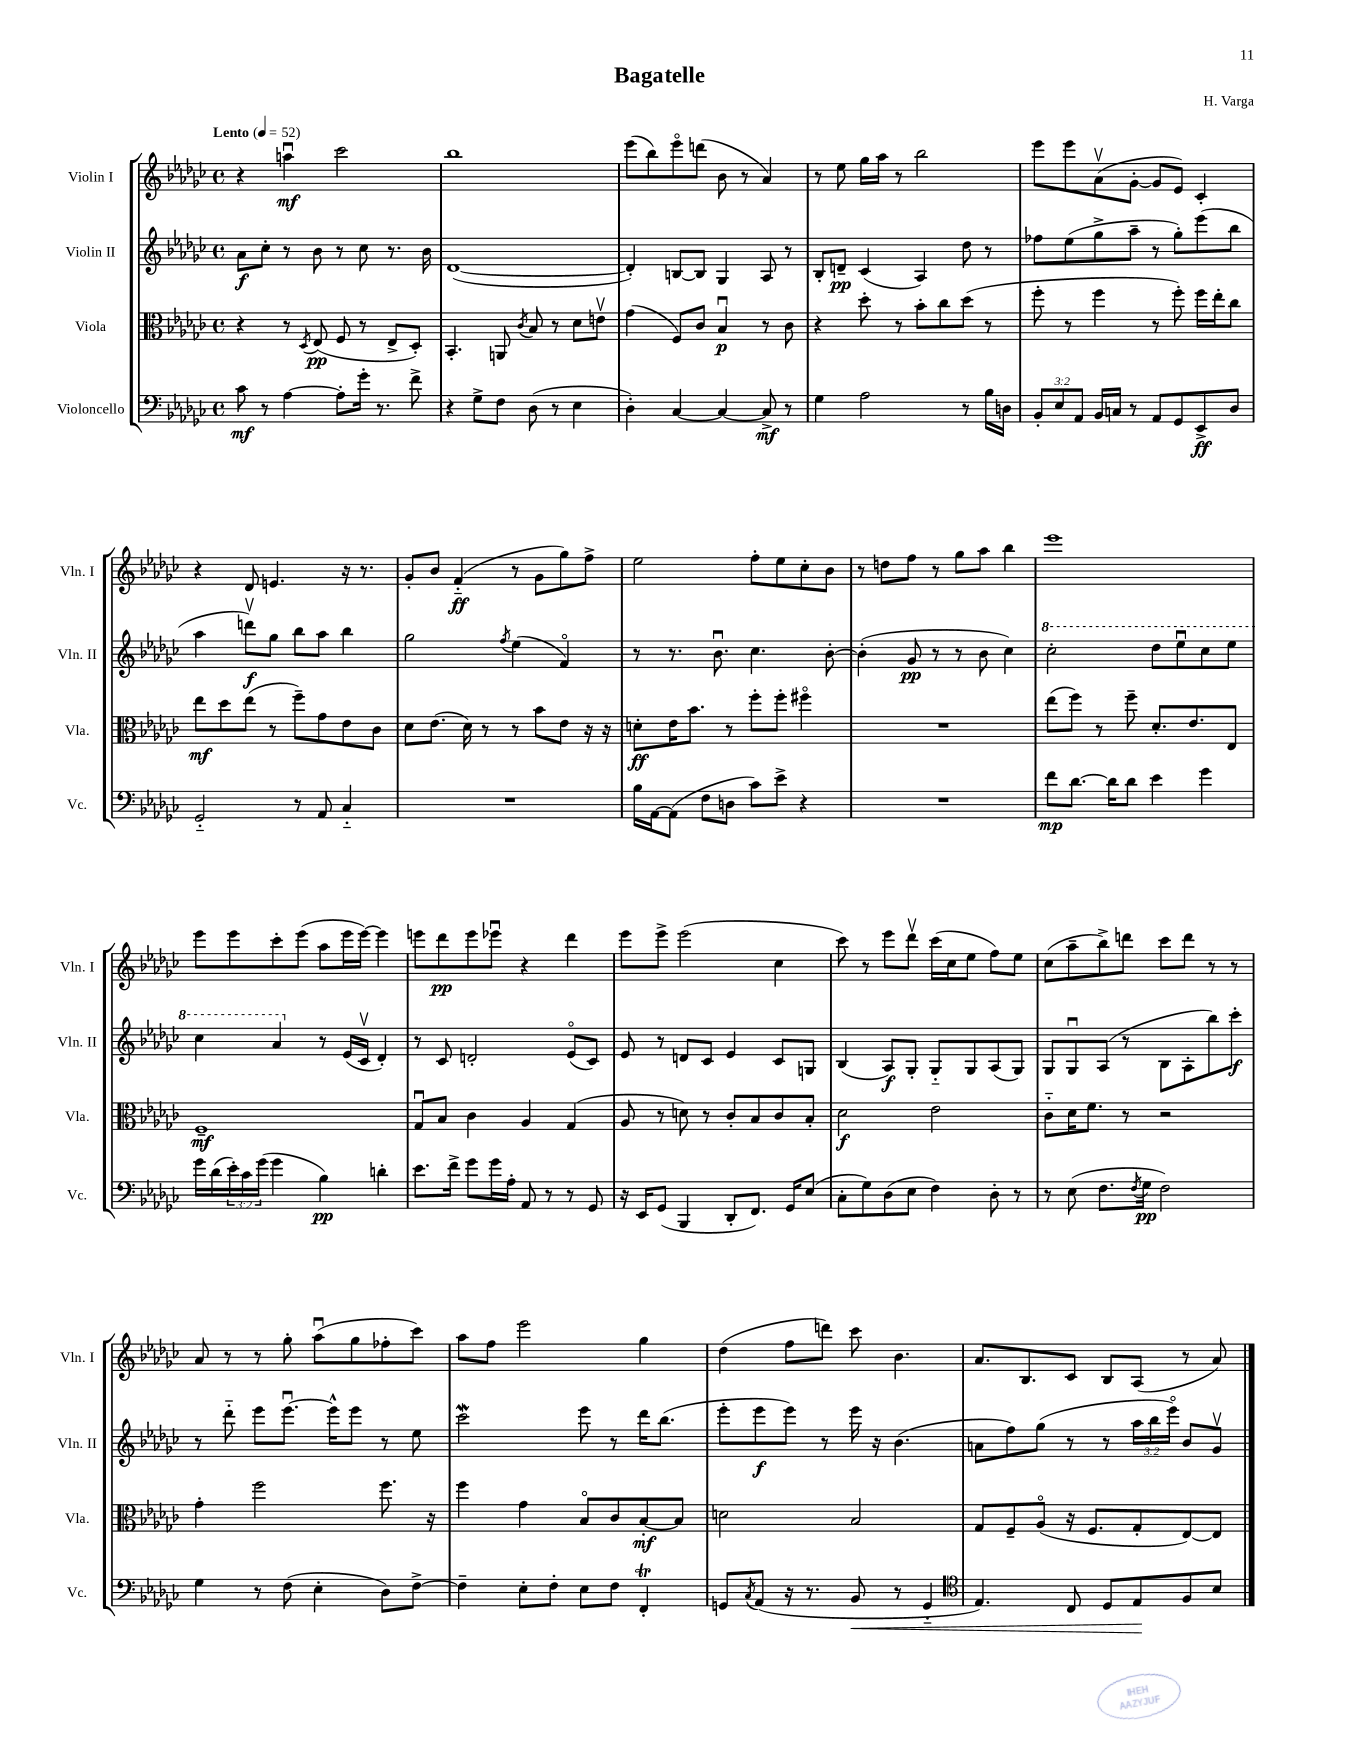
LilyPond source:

\header { title = "Bagatelle" composer = "H. Varga" }
<<
\new StaffGroup <<
\new Staff = "s0" \with { instrumentName = "Violin I" shortInstrumentName = "Vln. I" } {
    \clef treble \key ges \major \defaultTimeSignature \time 4/4 \tempo "Lento" 4 = 52
    r4 a''4\downbow\mf ces'''2 |
    bes''1 |
    ees'''8( bes''8) ees'''8\flageolet d'''8( bes'8 r8 aes'4) |
    r8 ees''8 ges''16 aes''16 r8 bes''2 |
    ees'''8 ees'''8 aes'8\upbow( ges'8~-. ges'8 ees'8) ces'4-. |
    r4 des'8 e'4. r16 r8. |
    ges'8-. bes'8 f'4-_\ff( r8 ges'8 ges''8) f''8-> |
    ees''2 f''8-. ees''8 ces''8-. bes'8 |
    r8 d''8 f''8 r8 ges''8 aes''8 bes''4 |
    ees'''1 |
    ees'''8 ees'''8 ces'''8-. ees'''8( aes''8 ees'''16 ees'''16~) ees'''4 |
    e'''8 des'''8\pp e'''8 ees'''8\downbow r4 des'''4 |
    ees'''8 ees'''8-> ees'''2( ces''4 |
    ces'''8) r8 ees'''8 des'''8\upbow ces'''16( ces''16 ees''8 f''8) ees''8 |
    ces''8( aes''8-- bes''8->) d'''8 ces'''8 d'''8 r8 r8 |
    aes'8 r8 r8 ges''8-. aes''8\downbow( ges''8 fes''8-. ces'''8) |
    aes''8 f''8 ees'''2 ges''4 |
    des''4( f''8 d'''8) ces'''8 bes'4. |
    aes'8. bes8. ces'8 bes8 aes8( r8 aes'8) \bar "|." |
}
\new Staff = "s1" \with { instrumentName = "Violin II" shortInstrumentName = "Vln. II" } {
    \clef treble \key ges \major \defaultTimeSignature \time 4/4 \override Staff.TupletNumber.text = #tuplet-number::calc-fraction-text
    aes'8\f ces''8-. r8 bes'8 r8 ces''8 r8. bes'16 |
    des'1~( |
    des'4-.) b8~ b8 ges4 aes8 r8 |
    bes8-. d'8--\pp ces'4( aes4) des''8 r8 |
    fes''8 ees''8( ges''8-> aes''8-- r8 ges''8-.) ees'''8( bes''8 |
    aes''4 d'''8\upbow\f) ges''8 bes''8 aes''8 bes''4 |
    ges''2 \acciaccatura { f''8 } ees''4( f'4\flageolet) |
    r8 r8. bes'8.\downbow ces''4. bes'8~-. |
    bes'4-.( ges'8\pp r8 r8 bes'8 ces''4) |
    \ottava #1 ces'''2-. des'''8 ees'''8\downbow ces'''8 ees'''8 |
    ces'''4 aes''4 \ottava #0 r8 ees'16( ces'16\upbow des'4-.) |
    r8 ces'8 d'2-. ees'8\flageolet( ces'8) |
    ees'8 r8 d'8 ces'8 ees'4 ces'8 g8 |
    bes4( aes8\f) ges8-. ges8-_ ges8 aes8( ges8) |
    ges8 ges8\downbow aes8( r8 bes8 aes8-. bes''8) ces'''8-.\f |
    r8 des'''8-_ ees'''8 ees'''8.~\downbow ees'''16-^ ees'''8 r8 ees''8 |
    ces'''2\mordent ees'''8 r8 des'''16 bes''8.( |
    ees'''8-. ees'''8\f ees'''8) r8 ees'''16 r16 bes'4.( |
    a'8 f''8) ges''8( r8 r8 \tuplet 3/2 { aes''16 bes''16 ees'''16\flageolet) } bes'8 ges'8\upbow \bar "|." |
}
\new Staff = "s2" \with { instrumentName = "Viola" shortInstrumentName = "Vla." } {
    \clef alto \key ges \major \defaultTimeSignature \time 4/4
    r4 r8 \acciaccatura { des8 } ees8\pp( f8 r8 ees8-> des8-.) |
    bes,4.-. a,8 \acciaccatura { ces'8 } bes8 r8 des'8 e'8\upbow |
    ges'4( f8) ces'8 bes4\downbow\p r8 ces'8 |
    r4 des''8-. r8 bes'8-. ces''8 des''8( r8 |
    f''8-. r8 f''4 r8 f''8-.) f''16 ees''16-. ces''8 |
    ees''8\mf des''8 ees''8( r8 f''8--) ges'8 ees'8 ces'8 |
    des'8 ees'8.( des'16) r8 r8 bes'8 ees'8 r16 r16 |
    d'8-.\ff ees'16 bes'8. r8 f''8-. f''8-. fis''4\flageolet |
    R1 |
    ees''8( f''8) r8 f''8-- des'8.-. ees'8. ees8 |
    f1--\mf |
    ges8\downbow bes8 ces'4 aes4 ges4( |
    aes8 r8 d'8) r8 ces'8-. bes8 ces'8 bes8-. |
    des'2\f ees'2 |
    ces'8-_ des'16 f'8. r8 r2 |
    ges'4-. f''2 f''8. r16 |
    f''4 ges'4 bes8\flageolet ces'8 bes8~-.\mf bes8 |
    d'2 bes2 |
    ges8 f8-- aes8\flageolet( r16 f8. ges8-. ees8~) ees8 \bar "|." |
}
\new Staff = "s3" \with { instrumentName = "Violoncello" shortInstrumentName = "Vc." } {
    \clef bass \key ges \major \defaultTimeSignature \time 4/4 \override Staff.TupletNumber.text = #tuplet-number::calc-fraction-text
    ces'8\mf r8 aes4~ aes8-. ges'16-. r8. f'8-> |
    r4 ges8-> f8 des8( r8 ees4 |
    des4-.) ces4~ ces4~ ces8->\mf r8 |
    ges4 aes2 r8 bes16 d16 |
    \tuplet 3/2 { bes,8-. ees8 aes,8 } bes,16 c16 r8 aes,8 ges,8 ees,8->\ff des8 |
    ges,2-_ r8 aes,8 ces4-_ |
    R1 |
    bes16 aes,16~ aes,8( f8 d8 ces'8) ees'8-> r4 |
    R1 |
    f'8\mp des'8.~ des'16 des'8 ees'4 ges'4 |
    ges'16 des'16( \tuplet 3/2 { ees'16-.) ces'16 ges'16( } ges'4 bes4\pp) d'4-. |
    ees'8. f'16-> ges'8 ges'16 aes16-. aes,8 r8 r8 ges,8 |
    r16 ees,16 ges,8( bes,,4 des,8-. f,8.) ges,16 ees8( |
    ces8-. ges8) des8( ees8 f4) des8-. r8 |
    r8 ees8( f8. \acciaccatura { f8 } ges16\pp f2) |
    ges4 r8 f8( ees4-. des8) f8~-> |
    f4-- ees8-. f8-. ees8 f8 f,4-.\trill |
    g,8 \acciaccatura { ces8 } aes,8( r16 r8. bes,8\< r8 g,4-_ |
    \clef tenor ees4.) ces8 des8 ees8\! f8 bes8 \bar "|." |
}
>>
>>
\layout { \context { \Score \remove "Bar_number_engraver" } }
